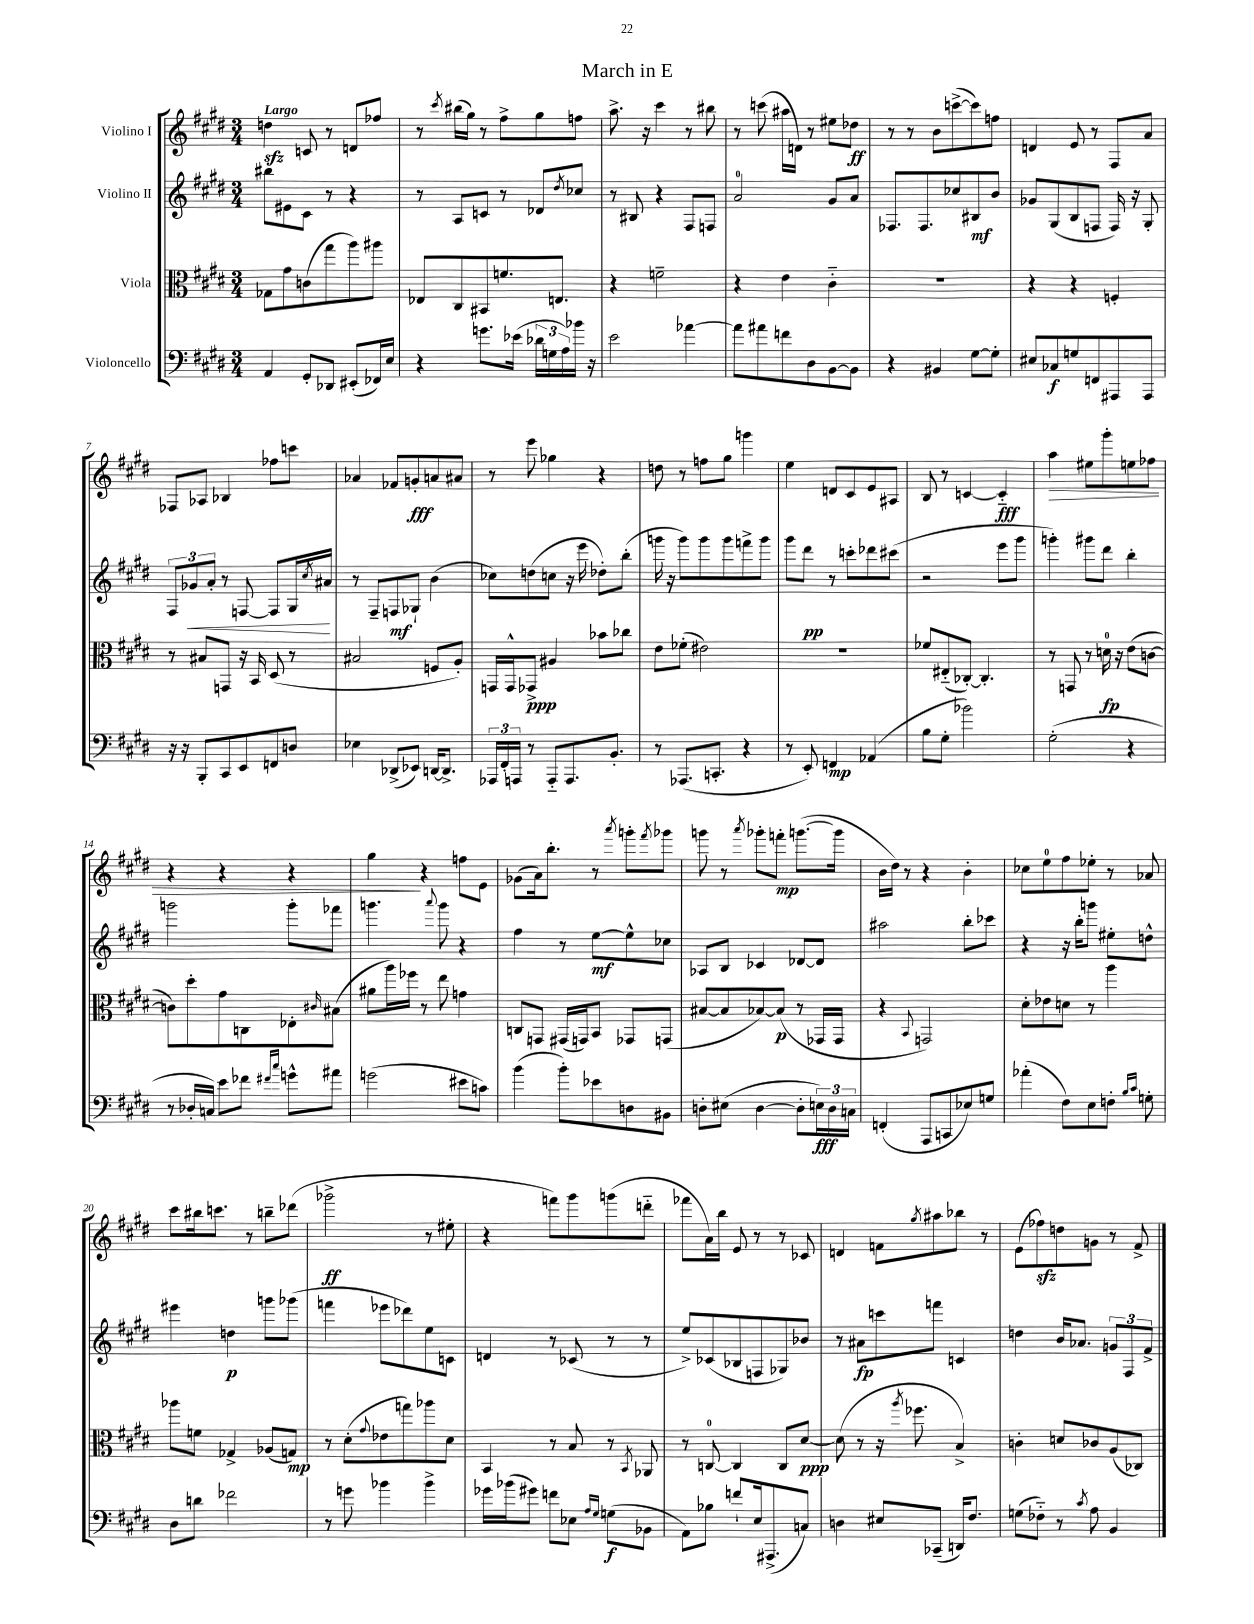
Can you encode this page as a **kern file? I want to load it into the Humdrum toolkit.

**kern	**kern	**kern	**kern
*staff4	*staff3	*staff2	*staff1
*clefF4	*clefC3	*clefG2	*clefG2
*k[f#c#g#d#]	*k[f#c#g#d#]	*k[f#c#g#d#]	*k[f#c#g#d#]
*M3/4	*M3/4	*M3/4	*M3/4
4AA	8G-	8bb#	4dd
.	8g#	8e#	.
8GG#'	(8c	8c#	8c
8DD-	8gg#	8r	8r
(8EE#'	8aa)	4r	8d
16FF-)	8aa#	.	8ff-
16E	.	.	.
=	=	=	=
4r	8E-	8r	8r
.	.	.	8qccc#
.	8C#	8A	(16bb#
.	.	.	16gg#)
8.g	8BB#	8c	8r
.	8.f	8r	8ff#^
(16e-	.	.	.
24d-	.	8d-	8gg#
24G	.	.	.
.	8.E	.	.
24A)	.	.	.
.	.	8qdd#	.
16b-	.	8cc-	8ff
16r	.	.	.
=	=	=	=
2e	4r	8r	8.aa^
.	.	8B#	.
.	.	.	16r
.	2f~	4r	4ccc#
[4a-	.	8F#	8r
.	.	8F	8bb#
=	=	=	=
8a-]	4r	2a	8r
8a#	.	.	(8ccc
8f	4e	.	16aa#
.	.	.	16d)
8D#	.	.	8r
[8BB	4c#'~	8g#	8ee#
8BB]	.	8a	8dd-
=	=	=	=
4r	2.r	8.F-	8r
.	.	.	8r
.	.	8.F-	.
4BB#	.	.	8b
.	.	8cc-	([8ccc^
[8G#	.	8B#	8ccc])
8G#']	.	8b	8ff
=	=	=	=
8E#	4r	8g-	4d
8C-	.	(8G#	.
8G	4r	8B	8e
8FF	.	8F	8r
8AAA#	4F'	16F)	8F#
.	.	16r	.
8AAA#	.	8G#'	8a
=	=	=	=
16r	8r	12F#	8F-
16r	.	.	.
.	.	12g-	.
8BBB'	8B#	.	8A-
.	.	12a'	.
8CC#	8GG	8r	4B-
8EE	16r	[8F	.
.	16BB	.	.
8FF	(8D#	8F]	8ff-
8D	8r	16G#	8ccc
.	.	8qcc#	.
.	.	16a#	.
=	=	=	=
4E-	2B#	8r	4a-
.	.	8F#~	.
(8DD-^	.	8F	8f-
8EE-)	.	8G-`	8g'
[16DD	8F	(4b	8a
8.DD^]	.	.	.
.	8A')	.	8a#
=	=	=	=
24AAA-	16GG	8cc-)	8r
24FF#'	.	.	.
.	16GG^^	.	.
24AAA	.	.	.
8r	8GG-^	(8dd	8eee
8AAA'~	4A#	8cc	4gg-
8.AAA	.	16r	.
.	.	16eee	.
.	8b-	8dd-')	4r
8.BB'	.	.	.
.	8cc-	(8bb'	.
=	=	=	=
8r	8e	16ggg	8dd
.	.	16r	.
(8.AAA-	(8f-'	8ggg)	8r
.	2e#)	8ggg	8ff
8.CC'	.	.	.
.	.	8ggg	8gg#
4r	.	8fff^	4ggg
.	.	8ggg	.
=	=	=	=
8r	2.r	8ggg#	4ee
8EE')	.	8ddd#	.
4FF	.	8r	8d
.	.	8ccc'	8c#
(4AA-	.	8ddd-	8e
.	.	(8ccc#	8A#
=	=	=	=
8B	8f-	2r	8B
8G#'	(8E#'~	.	8r
2b-)	[8C-')	.	[4c
.	4.C-']	.	.
.	.	8eee	4c'~]
.	.	8ggg#	.
=	=	=	=
(2G#'	8r	4ggg')	4aa
.	8GG	.	.
.	8r	8ggg#	8ee#
.	16d	8ddd#	8ggg#'
.	16r	.	.
4r	(8e	4bb'	8ee
.	[8c	.	8ff-
=	=	=	=
8r	8c])	2ggg	4r
16D-'	8dd#'	.	.
16C)	.	.	.
8e	8g#	.	4r
8f-	8C	.	.
16qqf#	.	.	.
16qqcc#	.	.	.
8g^^	8E-'	8ggg'	4r
.	16qqc#	.	.
8a#	(8B#	8fff-	.
=	=	=	=
(2g	8a#	4.ggg	4gg#
.	16aa)	.	.
.	16ff-	.	.
.	8r	.	4r
.	.	8qqaaa	.
.	8ee	8ggg	.
8e#	4g	4r	8ff
8c)	.	.	8e
=	=	=	=
(4b	8C	4ff#	(8g-
.	8GG	.	16a)
.	.	.	8.bb'
8b')	(16GG#	8r	.
.	16GG)	.	.
8e-	8BB	[8ee	8r
.	.	.	8qaaa
8D	8GG-	8ee^^]	8ggg'
.	.	.	8qfff#
8BB#	(8GG	8cc-	8ggg-
=	=	=	=
8D'	[8B#	8A-	8ggg
(8E#	8B#]	8B	8r
.	.	.	8qaaa
[4D	[8B-)	4c-	8ggg-'
.	(8B-]	.	8fff'
8D']	8r	[8d-	([8.ggg
24E)	16GG-	8d-]	.
24D	.	.	.
.	16GG-	.	16ggg]
24C	.	.	.
=	=	=	=
(4FF'	4r	2aa#	16b
.	.	.	16dd#)
.	.	.	8r
.	8qqBB	.	.
8AAA	2GG)	.	4r
8CC	.	.	.
8E-)	.	8bb'	4b'
8G	.	8ccc-	.
=	=	=	=
(4a-'	8d#'	4r	8cc-
.	8e-	.	8ee
8F#)	8d	16r	8ff#
.	.	16bb'	.
8E	8r	8ggg	8ee-'
8F'	4aa	8ee#'	8r
16qqB	.	.	.
16qqc#	.	.	.
8G'	.	8dd^^	8a-
=	=	=	=
8D#	8aa-	4eee#	8ccc#
8d	8f	.	16bb#
.	.	.	8.ccc
2f-	4G-^	4dd	.
.	.	.	8r
.	(8A-	8ggg	8bb~
.	8G)	(8ggg-	(8ddd-
=	=	=	=
8r	8r	4fff	2ggg-^
8g	(8d#'	.	.
.	8qqg#	.	.
4b-	8e-	8eee-	.
.	8gg)	8ddd-)	.
4b-^	8aa-	8ee	8r
.	8d#	8c	8ee#'
=	=	=	=
16g-	4BB	4d	4r
(16b-	.	.	.
8g#)	.	.	.
8f	8r	8r	8fff)
8E-	8B	(8c-	8ggg#
16qqA	.	.	.
16qqG#	.	.	.
(8G	8r	8r	(8ggg
.	8qBB	.	.
8BB-	8AA-	8r	8ddd'~
=	=	=	=
8AA)	8r	8ee^)	8fff-
8B-	[8C	(8c-	16a)
.	.	.	16bb
8f`	4C]	8B-	8e
16E	.	8F	8r
(8.AAA#^	.	.	.
.	8C	8G-)	8r
8C)	[8d#	8b-	8c-
=	=	=	=
4D	(8d#]	8r	4d
.	8r	8a#	.
8E#	16r	8ccc	8f
.	8qaa	.	.
.	8.ff-	.	.
.	.	.	8qgg#
(8CC-~	.	8fff	8aa#
16DD)	4B^)	4c	8bb-
8.F#	.	.	.
.	.	.	8r
=	=	=	=
(8G	4c'	4dd	(8e
8F-'~)	.	.	8ff-)
8r	8d	16b	8dd
.	.	8.a-	.
8qc#	.	.	.
8A	8c-	.	8g
4BB	(8A	12g	8r
.	.	12F#	.
.	8C-)	.	8f#^
.	.	12f#^	.
==	==	==	==
*-	*-	*-	*-
